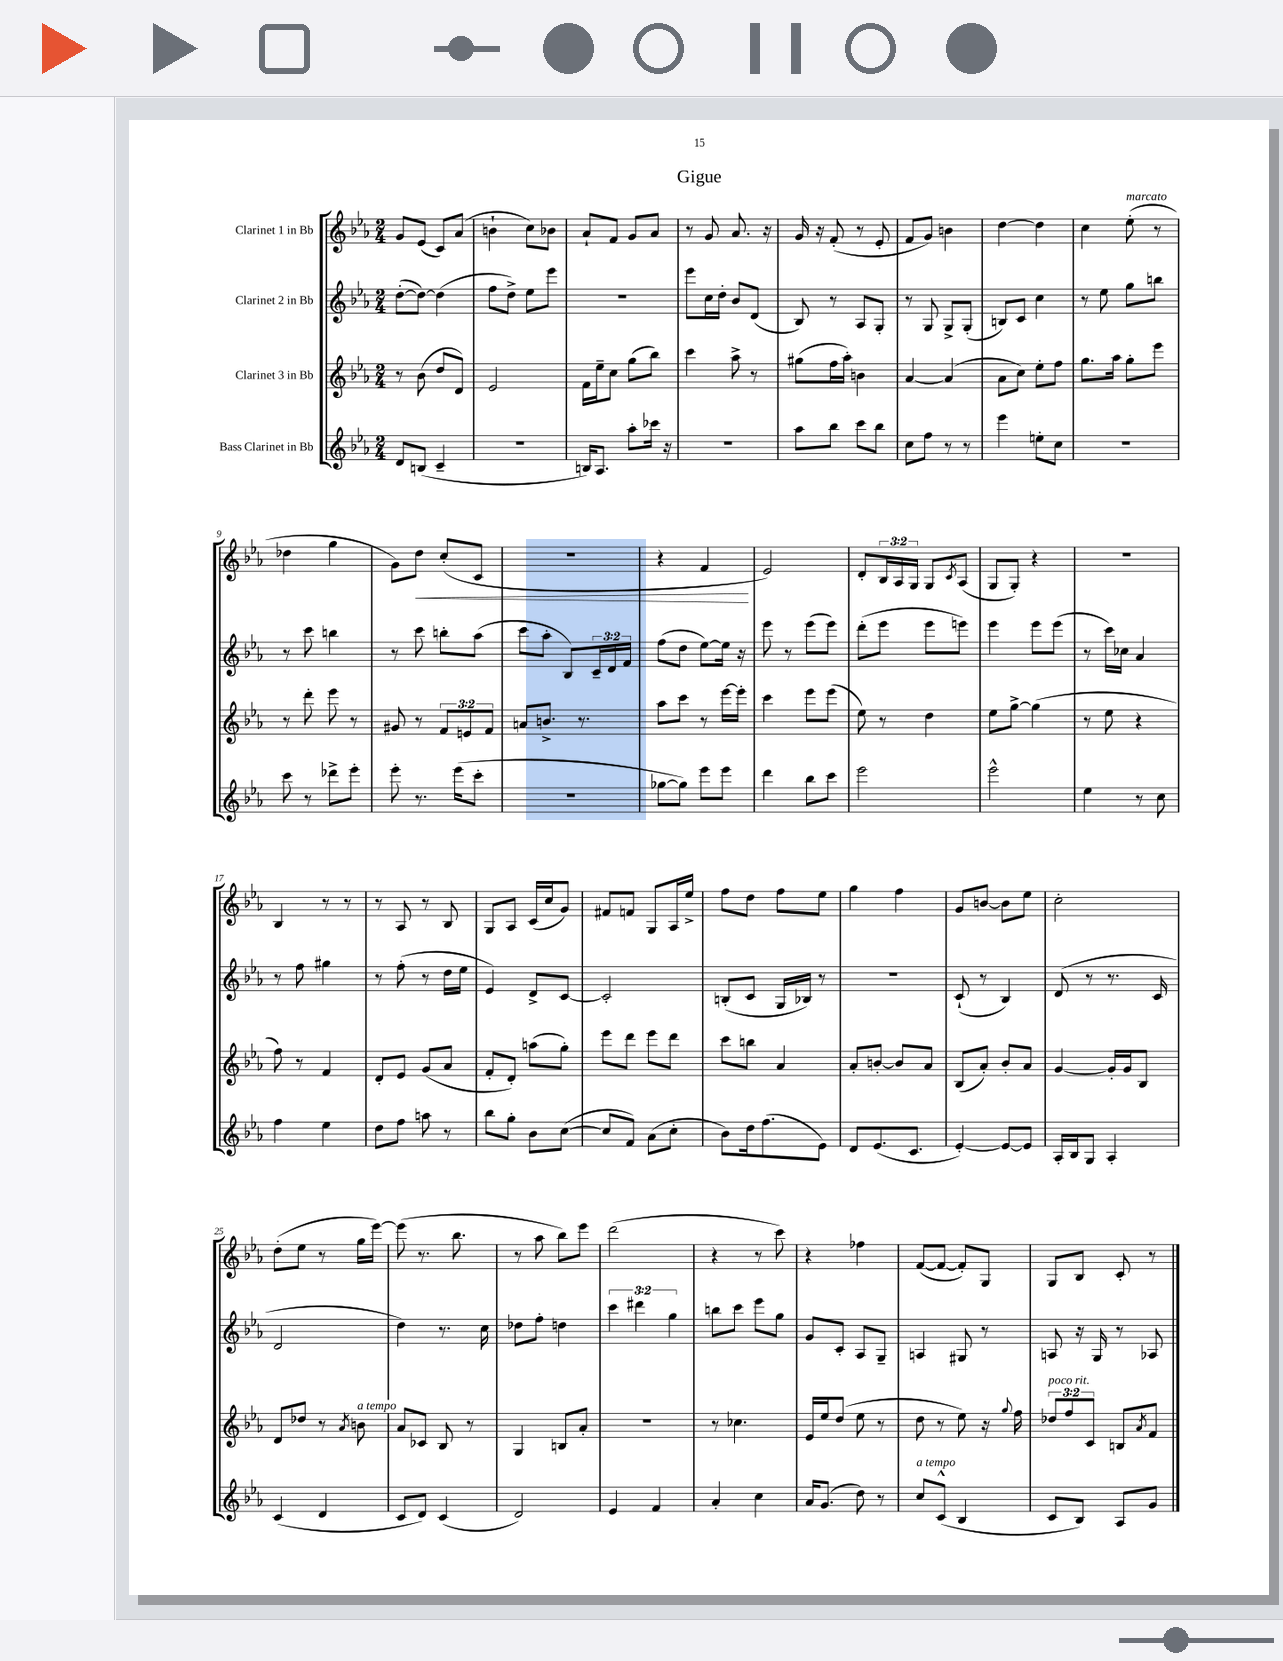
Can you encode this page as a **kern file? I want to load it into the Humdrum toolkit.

**kern	**kern	**kern	**kern
*staff4	*staff3	*staff2	*staff1
*clefG2	*clefG2	*clefG2	*clefG2
*k[b-e-a-]	*k[b-e-a-]	*k[b-e-a-]	*k[b-e-a-]
*M2/4	*M2/4	*M2/4	*M2/4
8d	8r	([8dd'	8g
(8B	(8b-	8dd_)	(8e-
4c~	8dd	(4dd]	8c)
.	8d)	.	(8a-
=	=	=	=
2r	2e-	8ff	4b`
.	.	8dd^)	.
.	.	8ee-	8cc)
.	.	8eee-	8b-
=	=	=	=
16B)	16f	2r	8a-`
8.A-	16ee-~	.	.
.	8cc	.	8f
8aa-'	(8gg	.	8g
16ccc-	8bb-)	.	8a-
16r	.	.	.
=	=	=	=
2r	4ccc	8eee-	8r
.	.	16cc	8g
.	.	16dd'	.
.	8aa-^	8b-	8.a-
.	8r	(8d	.
.	.	.	16r
=	=	=	=
8aa-	(8gg#	8B-)	16g
.	.	.	16r
8bb-	16ff	8r	(8f'
.	16aa-')	.	.
8ccc	4b	8A-	8r
8bb-	.	8G'	8e-'
=	=	=	=
8cc	[4a-	8r	8f
8ff	.	8G	8g)
8r	(4a-]	8G^	4b
8r	.	(8G'	.
=	=	=	=
4eee-	8a-	8B)	[4dd
.	8cc)	8c	.
8ee'	8ee-'	4cc	4dd]
8cc	8ff	.	.
=	=	=	=
2r	8.gg	8r	4cc
.	.	8ee-	.
.	16aa-	.	.
.	8gg'	8gg	(8ee-'
.	8eee-	8bb	8r
=	=	=	=
8ccc	8r	8r	4dd-
8r	8ddd'	8ccc	.
8ddd-^	8eee-	4bb	4gg
8eee-'	8r	.	.
=	=	=	=
8eee-'	8g#	8r	8g)
8.r	8r	8ccc	8dd
.	12f	8bb'	(8cc'
(16eee-	.	.	.
.	12e	.	.
8ccc'	.	(8aa-	8c
.	12f	.	.
=	=	=	=
2r	8a	8ccc	2r
.	8.b^	8aa-'	.
.	.	8B-)	.
.	8.r	.	.
.	.	24c~	.
.	.	24d	.
.	.	24f	.
=	=	=	=
[8gg-	8aa-	(8ff	4r
8gg-])	8ccc	8dd	.
8eee-	8r	[8ee-)	4f
8eee-	[16eee-	16ee-]	.
.	16eee-']	16r	.
=	=	=	=
4ddd	4ccc	8eee-	2e-)
.	.	8r	.
8bb-	8eee-	(8eee-	.
8ccc	(8eee-	8eee-)	.
=	=	=	=
2eee-	8ee-)	(8ddd'	8d'
.	8r	8eee-	24B-
.	.	.	24A-
.	.	.	24G
.	4dd	8eee-	8G
.	.	.	8qc
.	.	8eee)	(8A-
=	=	=	=
2eee-^^	8ee-	4eee-	8G
.	[8gg^	.	8G')
.	(4gg]	8eee-	4r
.	.	(8eee-	.
=	=	=	=
4ee-	8r	8r	2r
.	8ee-	16ccc)	.
.	.	16cc-	.
8r	4r	4a-	.
8cc	.	.	.
=	=	=	=
4ff	8ff)	8r	4B-
.	8r	8ff	.
4ee-	4f	4gg#	8r
.	.	.	8r
=	=	=	=
8dd	8d'	8r	8r
8ff	8e-	(8ff'	8A-
8aa	(8g	8r	8r
8r	8a-	16dd	8B-
.	.	16ee-	.
=	=	=	=
8bb-	8f'	4e-)	8G
8gg'	8d')	.	8A-
8b-	(8aa	8d^	(16c
.	.	.	16cc
([8cc	8gg')	[8c	8g)
=	=	=	=
8cc]	8eee-	2c']	8f#
8f)	8ddd	.	8f
(8a-	8eee-	.	8G
8cc'	8ddd	.	16A-
.	.	.	16ee-^
=	=	=	=
8b-)	8ccc	(8B'	8ff
16dd	8bb	8c	8dd
(8.ff	.	.	.
.	4a-	16G	8ff
.	.	16B-)	.
8e-)	.	8r	8ee-
=	=	=	=
8d	8a-'	2r	4gg
(8.e-	[8b'	.	.
.	8b]	.	4ff
8.c	.	.	.
.	8a-	.	.
=	=	=	=
[4e-')	(8B-	(8c`	8g
.	8a-')	8r	[8b
8e-_	8b-'	4B-)	8b]
8e-]	8a-	.	8ee-
=	=	=	=
16A-'	[4g	(8d	2cc'
16B-	.	.	.
8G	.	8r	.
4A-'	16g']	8.r	.
.	16g	.	.
.	8B-	.	.
.	.	16c	.
=	=	=	=
(4c	8d	2d	(8dd'
.	8dd-	.	8ee-
4d	8r	.	8r
.	8qa-	.	.
.	8b	.	16gg
.	.	.	[16eee-)
=	=	=	=
8c	8a-	4dd)	(8eee-]
8d)	8c-	.	8.r
(4c	8B-	8.r	.
.	.	.	8.bb-
.	8r	.	.
.	.	16cc	.
=	=	=	=
2d)	4G	8dd-	8r
.	.	8ff'	8aa-
.	8B	4dd	8bb-)
.	8a-'	.	8eee-
=	=	=	=
4e-	2r	6ccc	(2ddd
.	.	6ddd#	.
4f	.	.	.
.	.	6gg	.
=	=	=	=
4a-'	8r	8bb	4r
.	4.cc-	8ccc	.
4cc	.	8eee-	8r
.	.	8gg	8ccc)
=	=	=	=
16a-	16e-	8g	4r
(8.g	16ee-	.	.
.	(8dd	8c'	.
8dd)	8ee-	8A-	4ff-
8r	8r	8G~	.
=	=	=	=
8cc	8dd	4A	([8f
(8c^^	8r	.	8f_
4B-	8ee-)	8G#	8f'])
.	16r	8r	8G
.	8qqgg	.	.
.	16ff	.	.
=	=	=	=
8c	12dd-	8A	8G
.	12ff	.	.
8B-)	.	16r	8B-
.	12c	.	.
.	.	16G	.
8A-	8B	8r	8c'
.	8qa-	.	.
8g	8f	8A-	8r
==	==	==	==
*-	*-	*-	*-
